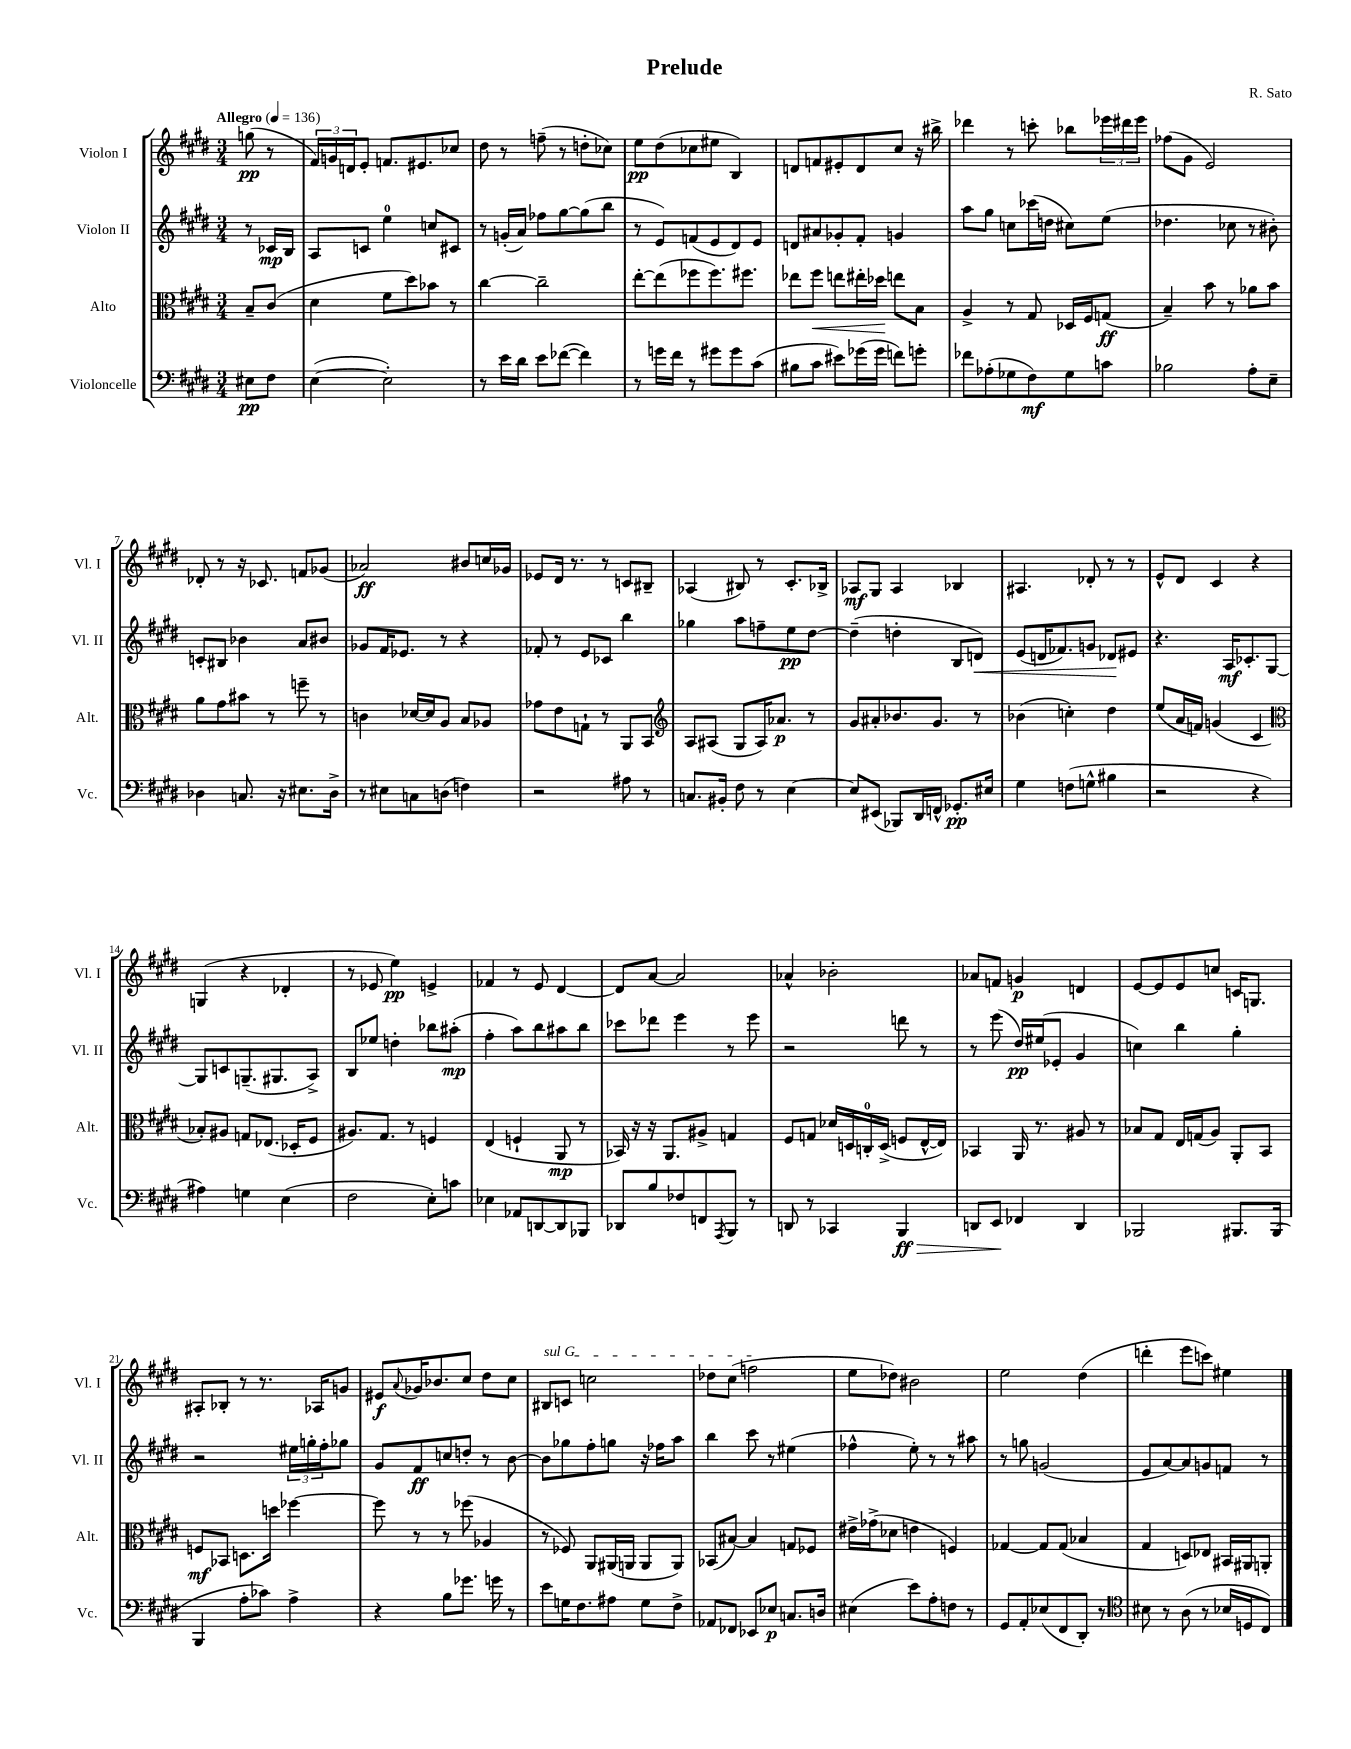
\header { title = "Prelude" composer = "R. Sato" }
<<
\new StaffGroup <<
\new Staff = "s0" \with { instrumentName = "Violon I" shortInstrumentName = "Vl. I" } {
    \clef treble \key e \major \numericTimeSignature \time 3/4 \partial 4 \tempo "Allegro" 4 = 136
    g''8\pp( r8 |
    \tuplet 3/2 { fis'16) g'16 d'16 } e'8-. f'8. eis'8. ces''8 |
    dis''8 r8 f''8--( r8 d''8-. ces''8) |
    e''8\pp dis''8( ces''8 eis''8 b4) |
    d'8 f'8 eis'8-. d'8 cis''8 r16 bis''16-> |
    des'''4 r8 c'''8-. bes''8 \tuplet 3/2 { ees'''16 dis'''16 ees'''16 } |
    fes''8( gis'8 e'2) |
    des'8-. r8 r16 ces'8. f'8 ges'8( |
    aes'2\ff) bis'8 c''16 ges'16 |
    ees'8 dis'16 r8. r8 c'8 bis8-- |
    aes4( bis8) r8 cis'8.-. bes16-> |
    aes8\mf gis8 aes4 bes4 |
    ais4. des'8-. r8 r8 |
    e'8-^ dis'8 cis'4 r4 |
    g4( r4 des'4-. |
    r8 ees'8 e''4\pp) e'4-> |
    fes'4 r8 e'8 dis'4~ |
    dis'8 a'8~ a'2 |
    aes'4-^ bes'2-. |
    aes'8 f'8 g'4\p d'4 |
    e'8~ e'8 e'8 c''8 c'16 g8. |
    ais8-. bes8-. r8 r8. aes16 g'8 |
    eis'8\f \appoggiatura { a'8 } ges'16 bes'8. cis''8 dis''8 cis''8 |
    \once \override TextSpanner.bound-details.left.text = \markup { \italic "sul G" } bis8\startTextSpan c'8 c''2 |
    des''8 cis''8( f''2\stopTextSpan |
    e''8 des''8) bis'2 |
    e''2 dis''4( |
    d'''4-. e'''8 c'''8) eis''4 \bar "|." |
}
\new Staff = "s1" \with { instrumentName = "Violon II" shortInstrumentName = "Vl. II" } {
    \clef treble \key e \major \numericTimeSignature \time 3/4 \partial 4
    r8 ces'16\mp b16 |
    a8 c'8 e''4-0 c''8 cis'8 |
    r8 g'16-.( a'16) fes''8 gis''8~ gis''8( b''8 |
    r8 e'8) f'8( e'8 dis'8) e'8 |
    d'8 ais'8 ges'8-. fis'8-. g'4 |
    a''8 gis''8 c''8 ces'''16( d''16 cis''8) e''8( |
    des''4. ces''8 r8 bis'8-.) |
    c'8-. bis8 bes'4 a'8 bis'8 |
    ges'8 fis'16 ees'8. r8 r4 |
    fes'8-. r8 e'8 ces'8 b''4 |
    ges''4 a''8 f''8-- e''8\pp dis''8~ |
    dis''4--( d''4-. b8 d'8\<) |
    e'8( d'16 fes'8.) g'8 des'8\! eis'8 |
    r4. a16\mf ces'8.-. gis8~ |
    gis8 c'8 g8.--( gis8. a8->) |
    b8 ees''8 d''4-. bes''8 ais''8-.\mp( |
    fis''4-. a''8) b''8 ais''8 b''8 |
    ces'''8 des'''8 e'''4 r8 e'''8 |
    r2 d'''8 r8 |
    r8 e'''8( dis''16\pp) eis''16( ees'8-. gis'4 |
    c''4) b''4 gis''4-. |
    r2 \tuplet 3/2 { eis''16 g''16-. fis''16-. } ges''8 |
    gis'8 fis'8\ff c''8 d''8-. r8 b'8~ |
    b'8 ges''8 fis''8-. g''8 r16 fes''16 a''8 |
    b''4 cis'''8 r8 eis''4( |
    fes''4-^ e''8-.) r8 r8 ais''8 |
    r8 g''8 g'2( |
    e'8 a'8~) a'8 g'8 f'8 r8 \bar "|." |
}
\new Staff = "s2" \with { instrumentName = "Alto" shortInstrumentName = "Alt." } {
    \clef alto \key e \major \numericTimeSignature \time 3/4 \partial 4
    b8-- cis'8( |
    dis'4 fis'8 dis''8) bes'8 r8 |
    cis''4~ cis''2-- |
    e''8~-. e''8( fes''8 fes''8.) fis''8. |
    ees''8 fis''8\< e''8 eis''16-. des''16\! e''8 b8 |
    a4-> r8 gis8 des16 fis16 g8\ff( |
    b4--) b'8 r8 aes'8 b'8 |
    a'8 gis'8 bis'8 r8 f''8-- r8 |
    c'4 des'16~ des'16 a8 b8 aes8 |
    ges'8 e'8 g8-! r8 a,8 b,8 |
    \clef treble a8 ais8( gis8 ais16) aes'8.\p r8 |
    gis'8 ais'8-. bes'8. gis'8. r8 |
    bes'4( c''4-.) dis''4 |
    e''8( a'16 f'16) g'4( cis'4 |
    \clef alto bes8-.) ais8 g8 ees8.( des16-. fis8 |
    ais8.) gis8. r8 f4 |
    e4( f4-! a,8\mp r8 |
    bes,16) r16 r16 a,8. ais8-> g4 |
    fis8 g8 des'16 d16 c16-0-. d16->( f8 e16~-^ e16) |
    bes,4 a,16 r8. ais8 r8 |
    bes8 gis8 e16 g16( a8) a,8-. b,8 |
    f8\mf bes,8 d8. d''16 fes''4~ |
    fes''8 r8 r8 fes''8( aes4 |
    r8 fes8) a,8 ais,16( a,16 a,8 a,8) |
    bes,8( bis8~) bis4 g8 fes8 |
    eis'16-> ges'16->( des'8 e'4 f4) |
    ges4~ ges8 ges8( bes4 |
    gis4 d8) ees8 bis,16 ais,16 a,8-. \bar "|." |
}
\new Staff = "s3" \with { instrumentName = "Violoncelle" shortInstrumentName = "Vc." } {
    \clef bass \key e \major \numericTimeSignature \time 3/4 \partial 4
    eis8\pp fis8 |
    e4~( e2-.) |
    r8 e'16 dis'16 e'8 fes'8~( fes'4) |
    r8 g'16 fis'16 r8 gis'8 gis'8 cis'8( |
    bis8 cis'8 eis'8) ges'16( ges'16 f'8) g'8-. |
    fes'8 aes8-.( ges8 fis8\mf) ges8 c'8 |
    bes2 a8-. e8-- |
    des4 c8. r16 eis8. des16-> |
    r8 eis8 c8 d8( f4) |
    r2 ais8 r8 |
    c8. bis,16-. fis8 r8 e4~ |
    e8 eis,8( bes,,8) dis,16 f,16-^ ges,8.-.\pp eis16 |
    gis4 f8( g8-^ bis4 |
    r2 r4 |
    ais4) g4 e4( |
    fis2 e8-.) c'8 |
    ees4 aes,8 d,8~ d,8 bes,,8 |
    des,8 b8 fes8 f,8 \acciaccatura { a,,8 } b,,8 r8 |
    d,8 r8 ces,4 b,,4\ff\> |
    d,8 e,8\! fes,4 d,4 |
    bes,,2 bis,,8. bis,,16( |
    b,,4 a8-. ces'8) a4-> |
    r4 b8 ges'8. g'16 r8 |
    e'8 g16 fis8. ais8 g8 fis8-> |
    aes,8 fes,8 ees,8 ees8\p c8. d16 |
    eis4( e'8) a8-. f8 r8 |
    gis,8 a,8-. ees8( fis,8 dis,8-.) r8 |
    \clef tenor bis8 r8 a8( r8 bes16 d16 cis8) \bar "|." |
}
>>
>>
